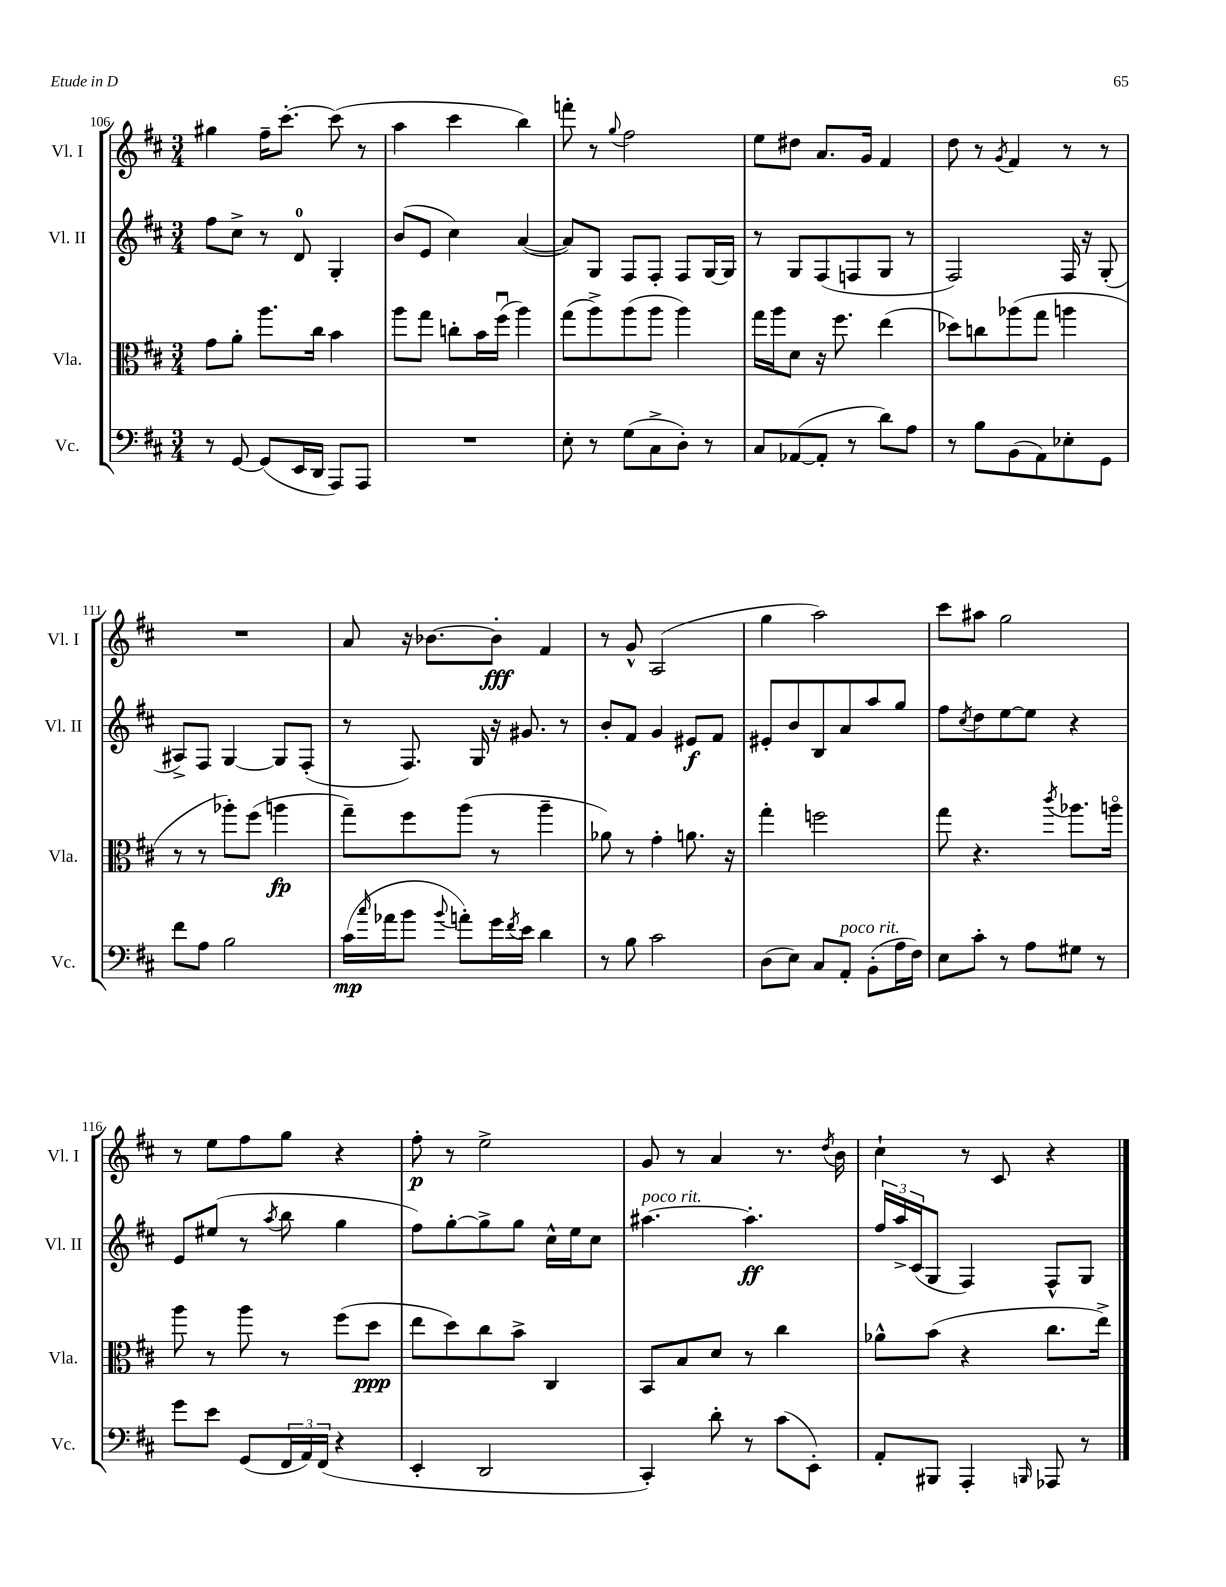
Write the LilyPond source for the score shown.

<<
\new StaffGroup <<
\new Staff = "s0" \with { instrumentName = "Vl. I" shortInstrumentName = "Vl. I" } {
    \clef treble \key d \major \numericTimeSignature \time 3/4
    gis''4 fis''16-- cis'''8.~-. cis'''8( r8 |
    a''4 cis'''4 b''4) |
    f'''8-. r8 \appoggiatura { g''8 } fis''2 |
    e''8 dis''8 a'8. g'16 fis'4 |
    d''8 r8 \acciaccatura { g'8 } fis'4 r8 r8 |
    R2. |
    a'8 r16 bes'8.~ bes'8-.\fff fis'4 |
    r8 g'8-^ a2( |
    g''4 a''2) |
    cis'''8 ais''8 g''2 |
    r8 e''8 fis''8 g''8 r4 |
    fis''8-.\p r8 e''2-> |
    g'8 r8 a'4 r8. \acciaccatura { d''8 } b'16 |
    cis''4-! r8 cis'8 r4 \bar "|." |
}
\new Staff = "s1" \with { instrumentName = "Vl. II" shortInstrumentName = "Vl. II" } {
    \clef treble \key d \major \numericTimeSignature \time 3/4
    fis''8 cis''8-> r8 d'8-0 g4-. |
    b'8( e'8 cis''4) a'4~( |
    a'8) g8 fis8 fis8-. fis8 g16~ g16 |
    r8 g8 fis8( f8 g8 r8 |
    fis2) fis16 r16 g8-.( |
    ais8->) fis8 g4~ g8 fis8-.( |
    r8 fis8.) g16 r16 gis'8. r8 |
    b'8-. fis'8 g'4 eis'8\f fis'8 |
    eis'8-. b'8 b8 a'8 a''8 g''8 |
    fis''8 \acciaccatura { cis''8 } d''8 e''8~ e''8 r4 |
    e'8 eis''8( r8 \acciaccatura { a''8 } b''8 g''4 |
    fis''8) g''8~-. g''8-> g''8 cis''16-^ e''16 cis''8 |
    ais''4.~^\markup { \italic "poco rit." } ais''4.-.\ff |
    \tuplet 3/2 { fis''16 a''16-> cis'16( } g8 fis4) fis8-^ g8 \bar "|." |
}
\new Staff = "s2" \with { instrumentName = "Vla." shortInstrumentName = "Vla." } {
    \clef alto \key d \major \numericTimeSignature \time 3/4
    g'8 a'8-. a''8. cis''16 b'4 |
    a''8 g''8 c''8-. b'16 fis''16\downbow( a''4) |
    g''8( a''8->) a''8( a''8 a''4) |
    g''16 a''16 d'8 r16 fis''8. e''4( |
    des''8) c''8 aes''8( g''8 a''4 |
    r8 r8 aes''8-.) fis''8( a''4\fp |
    g''8--) fis''8 a''8( r8 a''4-- |
    aes'8) r8 g'4-. a'8. r16 |
    g''4-. f''2 |
    g''8 r4. \acciaccatura { cis'''8 } aes''8. a''16\flageolet |
    a''8 r8 a''8 r8 fis''8( d''8\ppp |
    e''8 d''8) cis''8 b'8-> cis4 |
    b,8 b8 d'8 r8 cis''4 |
    aes'8-^ b'8( r4 cis''8. e''16->) \bar "|." |
}
\new Staff = "s3" \with { instrumentName = "Vc." shortInstrumentName = "Vc." } {
    \clef bass \key d \major \numericTimeSignature \time 3/4
    r8 g,8~ g,8( e,16 d,16 a,,8) a,,8 |
    R2. |
    e8-. r8 g8( cis8-> d8-.) r8 |
    cis8 aes,8~( aes,8-. r8 d'8) a8 |
    r8 b8 b,8( a,8) ees8-. g,8 |
    fis'8 a8 b2 |
    cis'16\mp( \grace { cis''16 } aes'16 b'8 \appoggiatura { b'8 } a'8-.) g'16 \acciaccatura { fis'8 } e'16 d'4 |
    r8 b8 cis'2 |
    d8( e8) cis8 a,8-.^\markup { \italic "poco rit." } b,8-.( a16 fis16) |
    e8 cis'8-. r8 a8 gis8 r8 |
    g'8 e'8 g,8( \tuplet 3/2 { fis,16 a,16) fis,16( } r4 |
    e,4-. d,2 |
    cis,4-.) d'8-. r8 cis'8( e,8-.) |
    a,8-. bis,,8 a,,4-. \grace { b,,16 } aes,,8 r8 \bar "|." |
}
>>
>>
\layout { \context { \Score currentBarNumber = #106 } }
